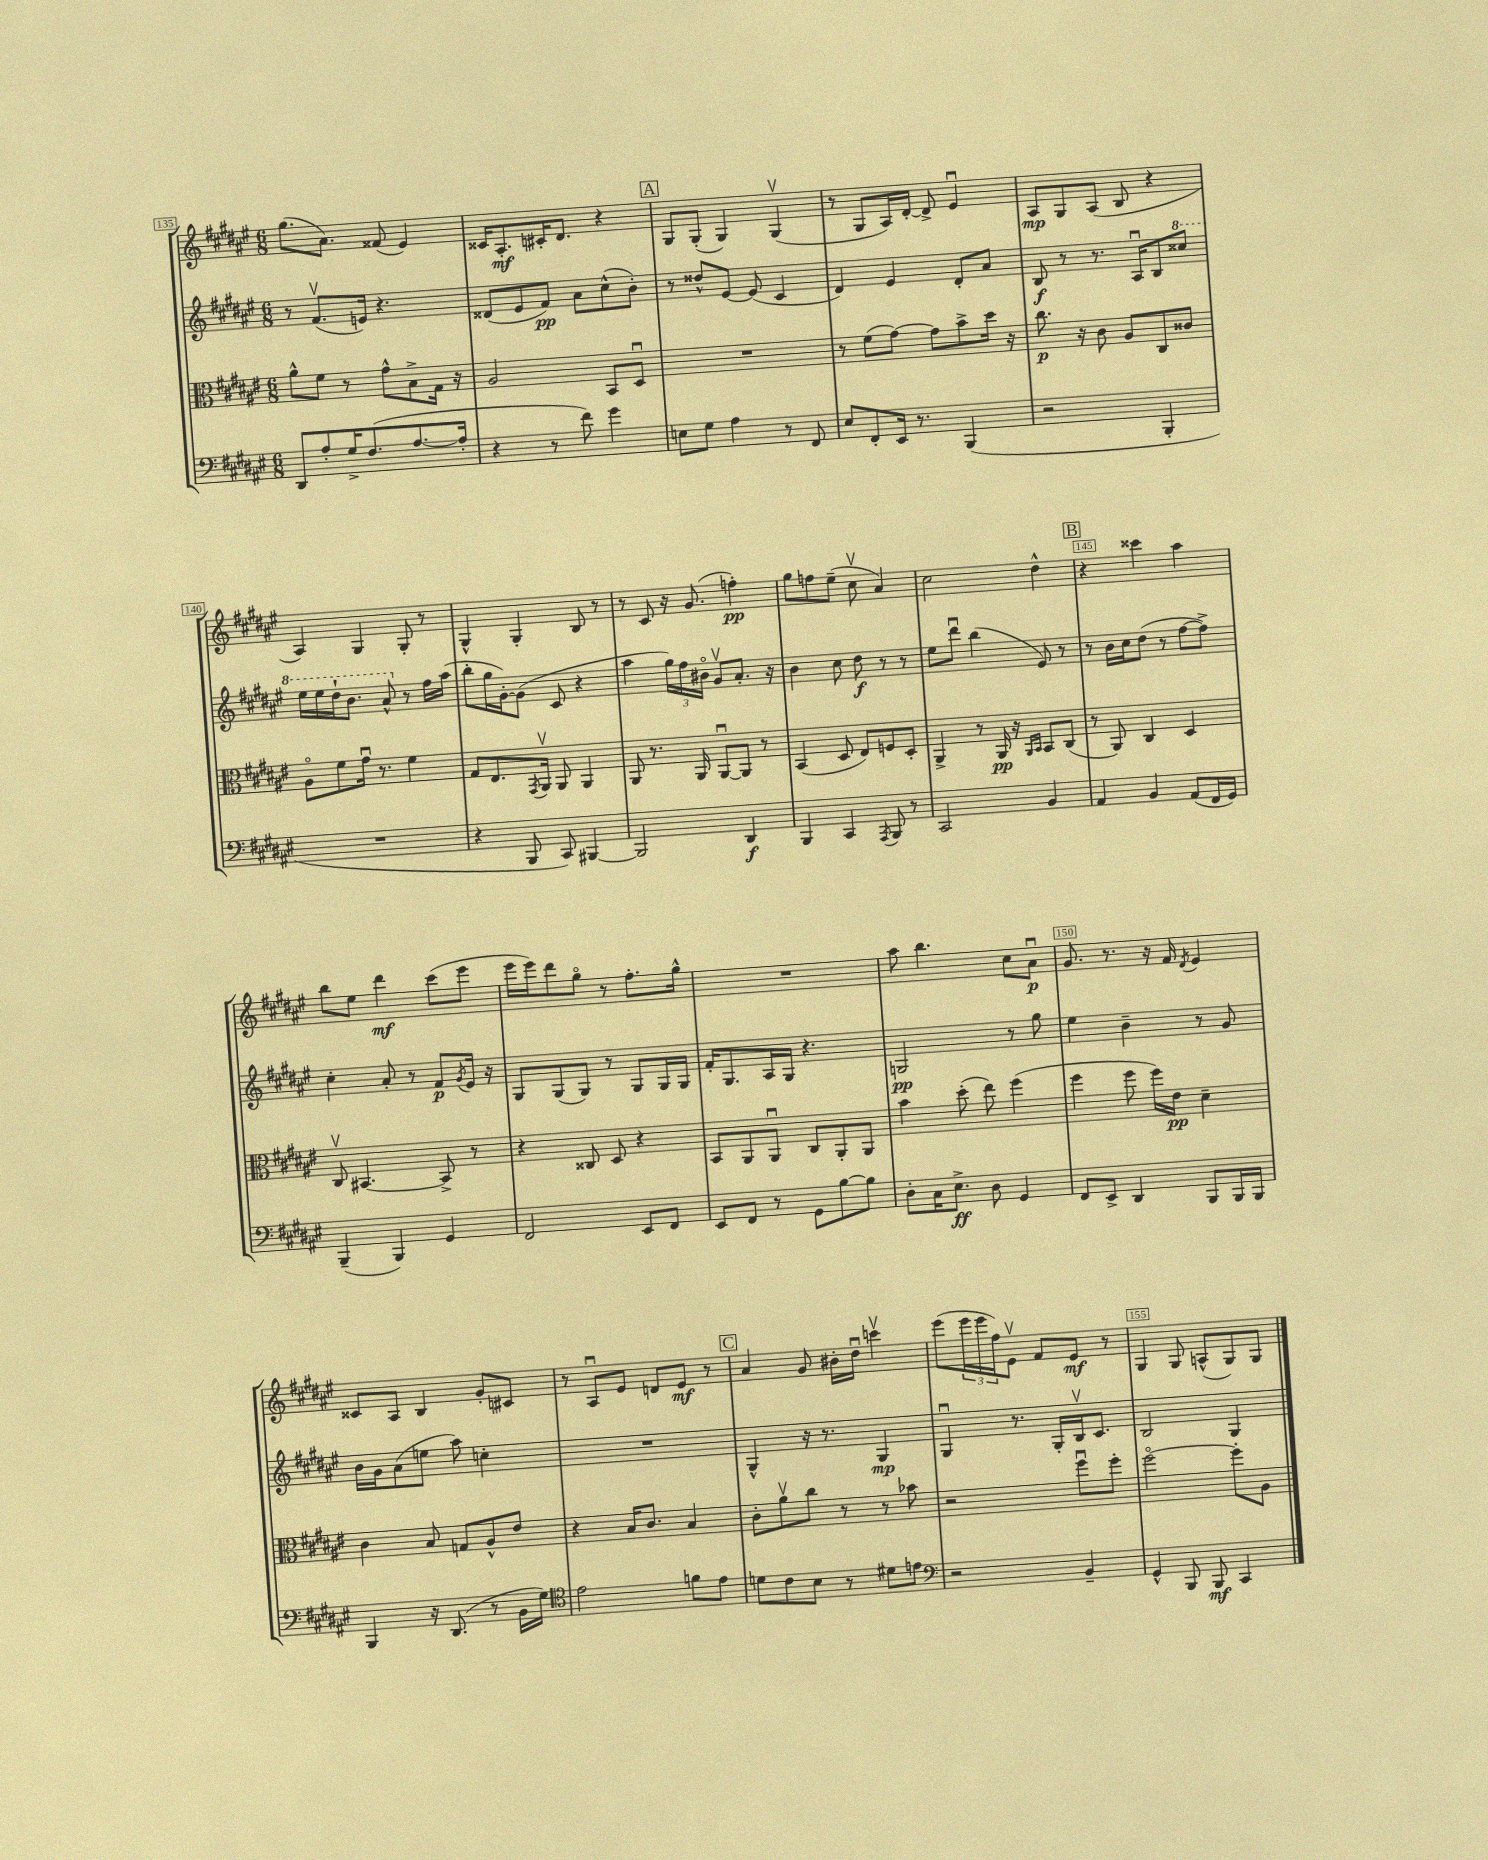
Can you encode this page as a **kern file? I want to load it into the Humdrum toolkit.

**kern	**kern	**kern	**kern
*staff4	*staff3	*staff2	*staff1
*clefF4	*clefC3	*clefG2	*clefG2
*k[f#c#g#d#a#e#]	*k[f#c#g#d#a#e#]	*k[f#c#g#d#a#e#]	*k[f#c#g#d#a#e#]
*M6/8	*M6/8	*M6/8	*M6/8
8DD#/L	8a#^^\L	8r	(8.gg#\L
8A#'/	8f#\J	(8.f#v/L	.
.	.	.	8.a#\J)
16G#^/K	8r	.	.
(8.F#/	.	16e/Jk)	.
.	8g#^^\L	4.r	(8f##/
[8.A#/	8B^\	.	4e#/)
.	16G#\Jk	.	.
16A#'/]Jk	16r	.	.
=	=	=	=
4r	2A#/	(8d##/L	16c##/LK
.	.	.	8.A#'/
.	.	8e#/	.
8r	.	8f#/J)	16c#'/K
.	.	.	8.d#/J
8f#\)	.	8a#\L	.
4g#\	8BB/L	(8cc#^^\	4r
.	8D#u/J	8b'\J)	.
=	=	=	=
8E\L	2.r	8r	8G#/L
8G#\J	.	8dd##^^/L	(8G#'/J
4A#\	.	[8e#/J	4G#/)
.	.	(8e#/]	.
8r	.	4c#/	(4G#v/
8FF#/	.	.	.
=	=	=	=
8E#/L	8r	4d#/)	8r
8FF#'/	(8f#\L	.	8G#/L
16EE#/Jk	[8g#\J)	4e#/	16A#/L)
8.r	.	.	[16d#'/JJ
.	8g#\]L	.	8d#^/]
(4BBB/	8b^\	8d#'/L	4e#u/
.	16dd#\Jk	8a#/J	.
.	16r	.	.
=	=	=	=
2r	8.cc#\	8B/	8A#/L
.	.	8r	8G#/
.	16r	.	.
.	8c#\	8.r	(8A#/J
.	8A#/L	.	8B/
.	.	16A#u/LK	.
4BBB'/	8C#/	8B/	4r
.	8c##/J	8ccc##/J	.
=	=	=	=
2.r	8A#o\L	16eee#\LL	4A#/)
.	.	16eee#\	.
.	8f#\	16ddd#`\J	.
.	.	8.bb\J	.
.	16g#u\Jk	.	4G#/
.	8.r	.	.
.	.	8aa#^^/	.
.	4f#\	8r	8G#'/
.	.	16ff#\LL	8r
.	.	(16aa#\JJ	.
=	=	=	=
4r	8G#/L	8bb'\L	4G#^^/
.	8.E#/	16gg#\L	.
.	.	[16g#'\J)	.
8BBB/	.	(8g#\]J	4G#'/
.	8qGG#/	.	.
.	16AA#v/Jk	.	.
8CC#/)	8AA#/	8c#/	.
[4BBB#/	4AA#/	4r	8B/
.	.	.	8r
=	=	=	=
2BBB#/]	8AA#/	4aa#\	8r
.	8.r	.	8c#/
.	.	24gg#\LL)	16r
.	.	24ff#\	.
.	16AA#/	.	(8.g#/
.	.	24b#o\JJ	.
.	[8AA#u/L	8g#v/L	.
4DD#/	8AA#/]J	8.a#'/J	4ff'\)
.	8r	.	.
.	.	16r	.
=	=	=	=
4BBB/	(4BB/	4b\	8gg#\L
.	.	.	8ff\
4CC#/	8D#/	8cc#\	(8ee#~\J
.	8E#/L)	8dd#\	8cc#v\
8qAAA#/	.	.	.
8BBB/	8F/	8r	4a#/)
8r	8D#'/J	8r	.
=	=	=	=
2CC#/	4AA#^/	8ee#\L	2cc#\
.	.	8ddd#u\J	.
.	8r	(4bb\	.
.	16AA#/	.	.
.	16r	.	.
.	16qqAA#/LL	.	.
.	16qqBB/JJ	.	.
4BB/	8BB/L	8e#/)	4dd#^^\
.	(8C#/J	8r	.
=	=	=	=
4AA#/	8r	8r	4r
.	8AA#/)	16b\LL	.
.	.	16cc#\J	.
4BB/	4C#/	(8dd#\J	4ccc##\
.	.	8r	.
(8AA#/L	4D#/	[8ff#\L	4aa#\
16FF#/L	.	8ff#^\]J)	.
16GG#/JJ)	.	.	.
=	=	=	=
(4BBB~/	8C#v/	4cc#'\	8bb\L
.	[4.BB#/	.	8ee#\J
4BBB/)	.	8a#'/	4ddd#\
.	.	8r	.
4GG#/	8BB#^/]	8f#/L	(8ccc#\L
.	.	8qg#/	.
.	8r	16e#/Jk	8eee#\J
.	.	16r	.
=	=	=	=
2FF#/	4r	8G#/L	16eee#\LL
.	.	.	16eee#\J)
.	.	(8G#/	8ddd#\
.	8C##/	8G#/J)	8gg#o\J
.	8D#/	8r	8r
8EE#/L	4r	8G#/L	8.ff#'\L
8FF#/J	.	16G#/L	.
.	.	16G#/JJ	16gg#^^\Jk
=	=	=	=
8EE#/L	8BB/L	16f#'/LK	2.r
.	.	8.G#/	.
8FF#/J	8AA#/	.	.
8r	8AA#u/J	16A#/L	.
.	.	16G#/JJ	.
8GG#\L	8C#/L	4.r	.
[8B\	8AA#'/	.	.
8B\]J	8AA#/J	.	.
=	=	=	=
8D#'\L	4b\	2G/	8aa#\
16C#\K	.	.	4.bb\
8.E#^\J	.	.	.
.	(8dd#'\	.	.
8D#\	8ee#\)	.	.
4GG#/	(4ff#\	8r	8cc#\L
.	.	8gg#\	8a#u\J
=	=	=	=
8FF#/L	4ff#\	4ee#\	8.g#/
8EE#^/J	.	.	.
.	.	.	8.r
4DD#/	8ff#\	4b~\	.
.	16ff#\LL)	.	16r
.	16e#\JJ	.	16f#/
.	.	.	8qd#/
8BBB/L	4d#~\	8r	4e#/
16BBB/L	.	8g#/	.
16BBB/JJ	.	.	.
=	=	=	=
4BBB/	4c#\	16b\LL	8c##/L
.	.	16g#\J	.
.	.	(8a#\	8A#/J
16r	8B/	8ee\J	4B/
(8.DD#/	.	.	.
.	8G/L	8aa#\)	.
8r	8A#^^/	4cc'\	8g#'/L
16BB\LL	8e#/J	.	8c#/J
16G#\JJ)	.	.	.
=	=	=	=
*clefC4	*	*	*
2e#\	4r	2.r	8r
.	.	.	8A#u/L
.	16B/LK	.	8e#/J
.	8.c#/J	.	.
.	.	.	8d/L
8f\L	4B/	.	8e#/J
8e#\J	.	.	8r
=	=	=	=
8d\L	8c#'\L	4G#^^/	4a#/
8c#\	8a#v\	.	.
8B\J	8cc#\J	16r	8g#/
.	.	8.r	.
8r	8r	.	16b#'\LL
.	.	.	16dd#u\JJ
8d#\L	8r	4G#/	4cccv\
8e\J	8b-\	.	.
=	=	=	=
*clefF4	*	*	*
2r	2r	4G#u/	(8eee#\L
.	.	.	24eee#\L
.	.	.	24eee#\
.	.	.	24ff#\J)
.	.	8.r	8e#v\J
.	.	.	8f#/L
.	.	16G#'/LL	.
4BB~/	8ff#u\L	16Bv/J	8e#/J
.	.	8.c#/J	.
.	8ff#'\J	.	8r
=	=	=	=
4GG#^^/	[2ff#o\	2B/	4G#/
8BBB/	.	.	8G#/
8BBB/	.	.	(8A^^/L
4CC#/	8ff#'\]L	4G#/	8G#/)
.	8A#\J	.	8G#/J
==	==	==	==
*-	*-	*-	*-
